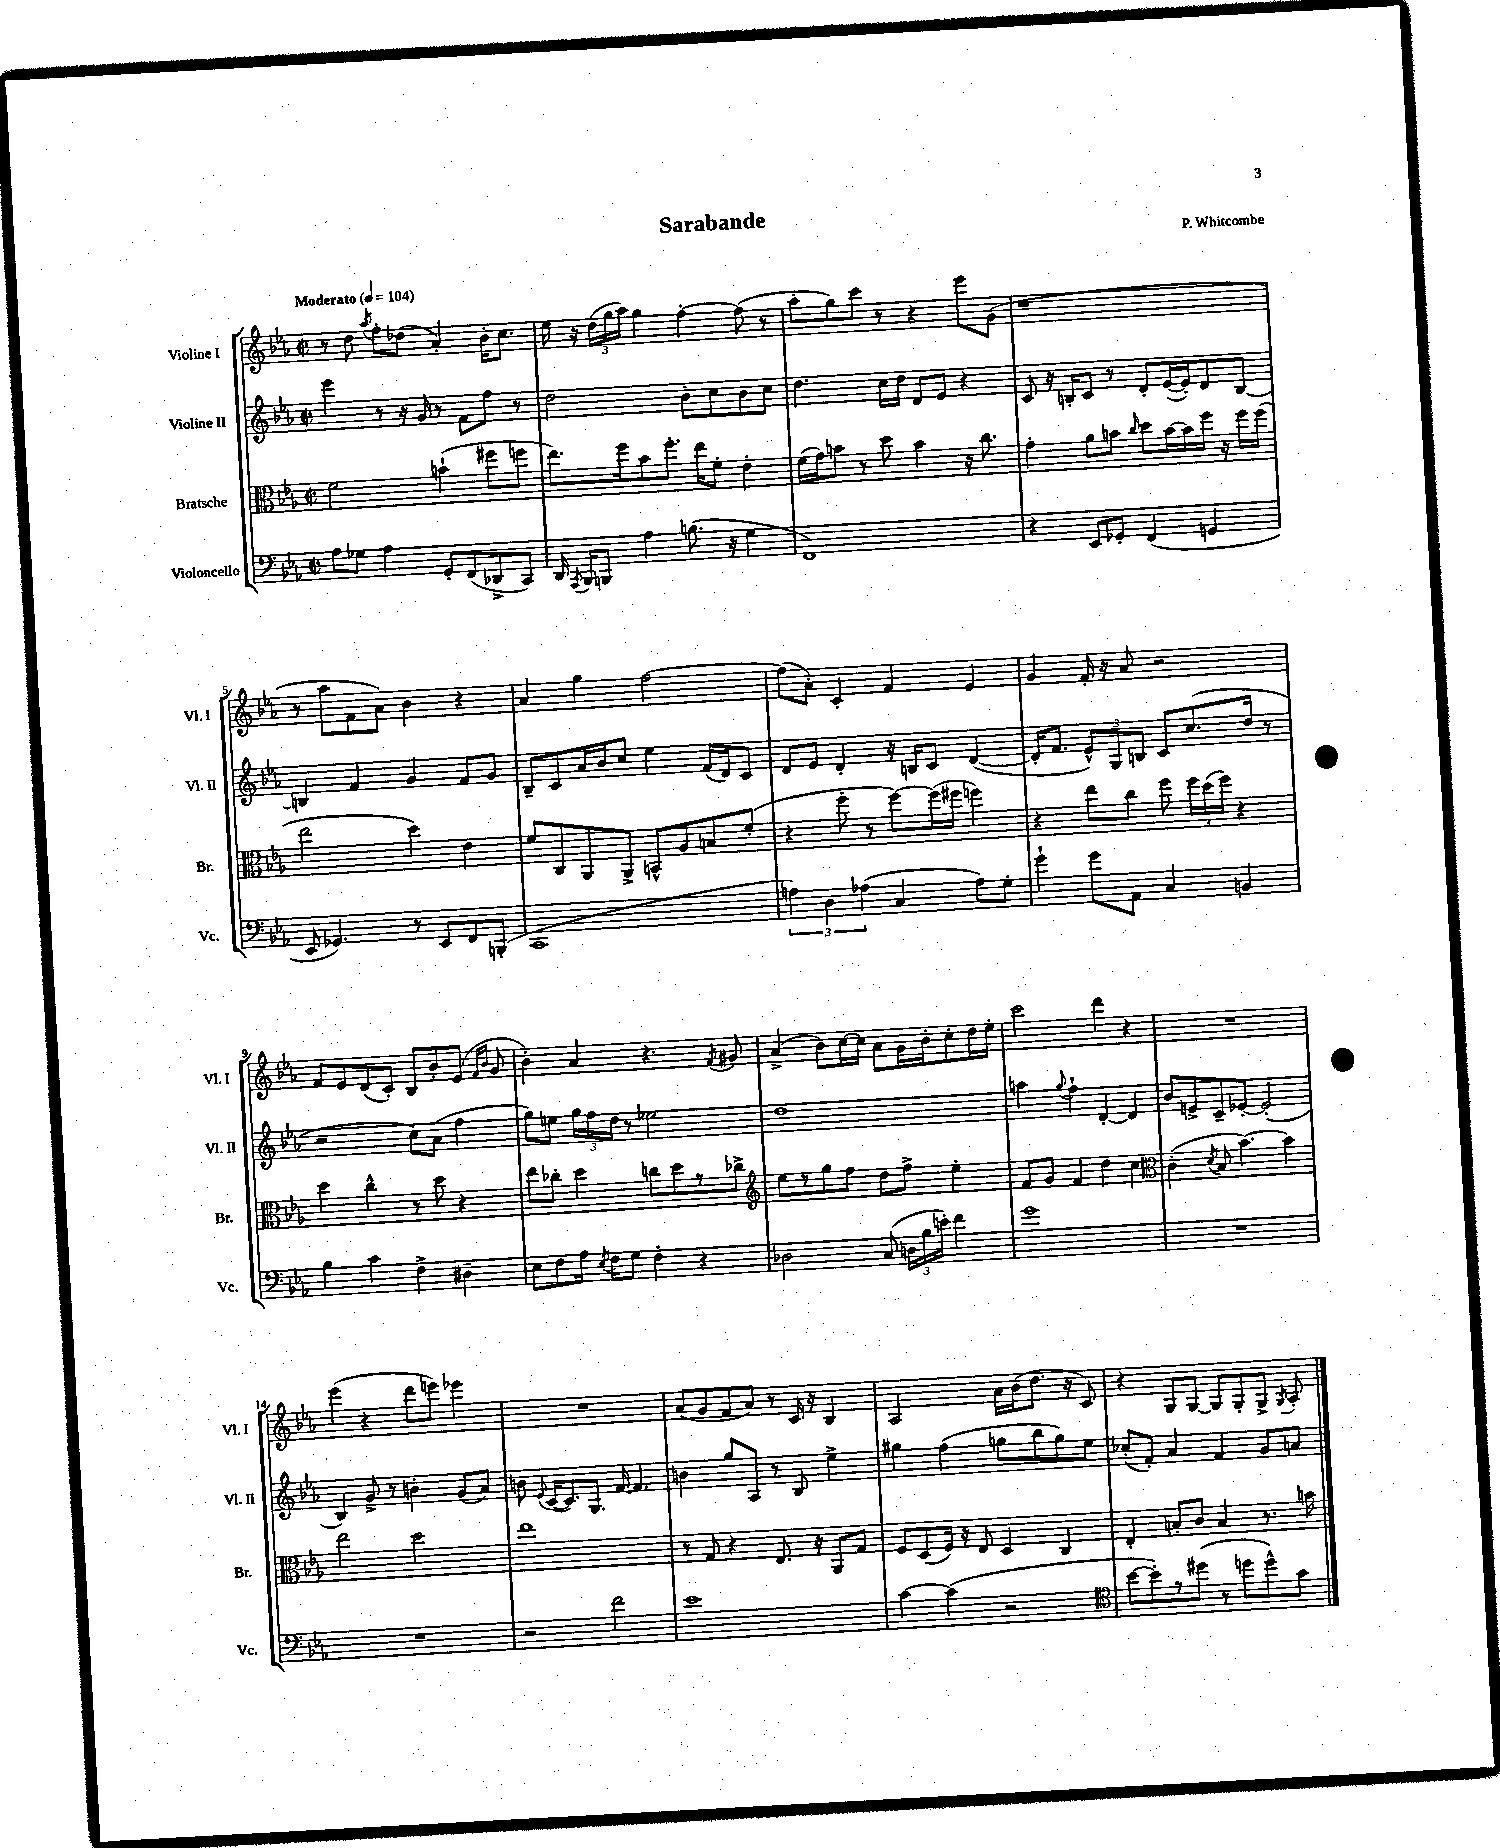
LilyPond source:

\header { title = "Sarabande" composer = "P. Whitcombe" }
<<
\new StaffGroup <<
\new Staff = "s0" \with { instrumentName = "Violine I" shortInstrumentName = "Vl. I" } {
    \clef treble \key ees \major \defaultTimeSignature \time 2/2 \tempo "Moderato" 4 = 104
    \autoBeamOff r8 d''8 \acciaccatura { aes''8 } f''8[-. des''8]( aes'4-.) bes'16[-. c''8.] |
    ees''16 r16 \tuplet 3/2 { d''16[( g''16 aes''16]) } g''4 f''4~-. f''8( r8 |
    aes''8[-. g''8) c'''8] r8 r4 ees'''8[ g'8]( |
    r1 |
    r8 aes''8[ f'8 aes'8]) bes'4 r4 |
    aes'4 g''4 f''2~ |
    f''8[( aes'8]-.) c'4-. f'4 ees'4 |
    g'4 f'16-. r16 aes'8 r2 |
    f'8[ ees'8 d'8( c'8]-.) bes8[ bes'8-. ees'8]( \grace { f'16[ bes'16] } g'8 |
    bes'4-.) aes'4 r4. \acciaccatura { f'8 } gis'8 |
    aes'4->( bes'8[) c''16~ c''16] aes'8[ g'16 bes'16-. c''8-. d''16 ees''16]-. |
    c'''2 d'''4 r4 |
    R1 |
    ees'''4( r4 d'''8[ e'''8]) ees'''4 |
    R1 |
    aes'8[( g'8 f'8 aes'8]) r8 c'16 r16 bes4 |
    aes2 aes'16[ bes'16( d''8.] r16 c'8) |
    r4 g8[ g8]~ g8[ g8-. g8]-> \acciaccatura { g8 } aes8-. \bar "|." |
}
\new Staff = "s1" \with { instrumentName = "Violine II" shortInstrumentName = "Vl. II" } {
    \clef treble \key ees \major \defaultTimeSignature \time 2/2
    \autoBeamOff ees'''4 r8 r16 g'16 r8 f'8[ f''8] r8 |
    d''2 bes'8[-. c''8 bes'8 c''8] |
    d''4. c''16[ d''16] d'8[ ees'8] r4 |
    c'8 r16 b16[-. c'8] r8 d'8[-. ees'16~( ees'16-.) d'8 b8]~ |
    b4 f'4 g'4 f'8[ g'8] |
    bes8[-- c'8 aes'16 bes'16 c''8] ees''4 f'16[( d'16) c'8] |
    d'8[ ees'8] d'4-. r16 b16[ c'8] d'4~( |
    d'16[-. f'8.] \tuplet 3/2 { ees'8[-^) g8 b8] } c'8[ c''8.( d''16] r8 |
    r2 c''8[) aes'8]( f''4 |
    g''8[) e''8] \tuplet 3/2 { g''16[ f''16 d''16] } r8 ees''2 |
    d''1 |
    a''4 \appoggiatura { g''8 } f''4-! d'4~-. d'4 |
    bes'8[ e'8-> c'8-- ees'8]~-. ees'2-.( |
    bes4) g'8-> r8 b'4-. g'8[( aes'8]) |
    b'8 \appoggiatura { ees'8 } c'16[~( c'8.) g8.] f'16~ f'4. |
    b'4 g''8[ aes8] r8 bes8 ees''4-> |
    gis''4 f''4( g''8[ bes''8 g''8) ees''8] |
    ces''8[-.( f'8]-.) aes'4 f'4 g'8[ a'8] \bar "|." |
}
\new Staff = "s2" \with { instrumentName = "Bratsche" shortInstrumentName = "Br." } {
    \clef alto \key ees \major \defaultTimeSignature \time 2/2
    \autoBeamOff f'2 b'4-!( fis''8[ f''8] |
    ees''8.[) f''16 bes'8 f''8.]-. ees''16[ f'8]-. ees'4-. |
    f'16[( g'16) b'8] r8 d''8 b'4 r16 c''8. |
    g'4-. aes'8[ b'8] \grace { c''16 } d''8[ b'16~ b'16 f''16] r16 f''16[ f''16]( |
    ees''2 d''4) ees'4 |
    f'8[ c8 aes,8 aes,8]-> b,8[-^ aes8 b8 f'8]-.( |
    r4 f''8-. r8 f''8[~) f''16( fis''16] f''4) |
    r4 ees''8[ c''8] f''8 \tuplet 3/2 { f''16[ d''16( f''16]) } r4 |
    d''4 c''4-^ r8 d''8 r4 |
    ees''8[ ces''8]-. d''4 c''8[ d''8 r8 ces''8]-> |
    \clef treble ees''8[ r8 g''8 f''8] d''8[ f''8]-> ees''4-. |
    f'8[ g'8] f'4 d''4 c''4 |
    \clef alto c'4-.( \acciaccatura { d'8 } bes8 bes'4.~) bes'4 |
    ees''2 d''2 |
    ees''1 |
    r8 g8 r4 ees8. r16 aes,8[ g8] |
    f8[ d8( f16]) r16 ees8 d4 c4 |
    ees4-. b8[-. c'8] b4 r8. b'16 \bar "|." |
}
\new Staff = "s3" \with { instrumentName = "Violoncello" shortInstrumentName = "Vc." } {
    \clef bass \key ees \major \defaultTimeSignature \time 2/2
    \autoBeamOff aes8[ ges8] aes4 g,8[-. f,8( des,8-> c,8]) |
    d,16 \acciaccatura { aes,,8 } bes,,16[ b,,8] aes4 b8.( r16 g4 |
    f,1) |
    r4 ees,8[ ges,8]-. f,4( g,4 |
    ees,8 ges,4.) r8 ees,8[ f,8 b,,8]-.( |
    c,1 |
    \tuplet 3/2 { a4) d4 aes4( } c4 aes8[) g8]-. |
    g'4-! g'8[ aes,8] c4 b,4 |
    bes4 c'4 f4-> dis4-- |
    ees8[ f8 aes16] \acciaccatura { ees8 } f16[ g8] f4-. r4 |
    des2 c8( \tuplet 3/2 { d16[ bes16 e'16]-.) } f'4 |
    g'1 |
    R1 |
    R1 |
    r2 f'2 |
    ees'1 |
    c'4~ c'4( r2 |
    \clef tenor bes'8[~ bes'8-.) r8 dis''8]( r8 d''8[ d''8-^) g'8] \bar "|." |
}
>>
>>
